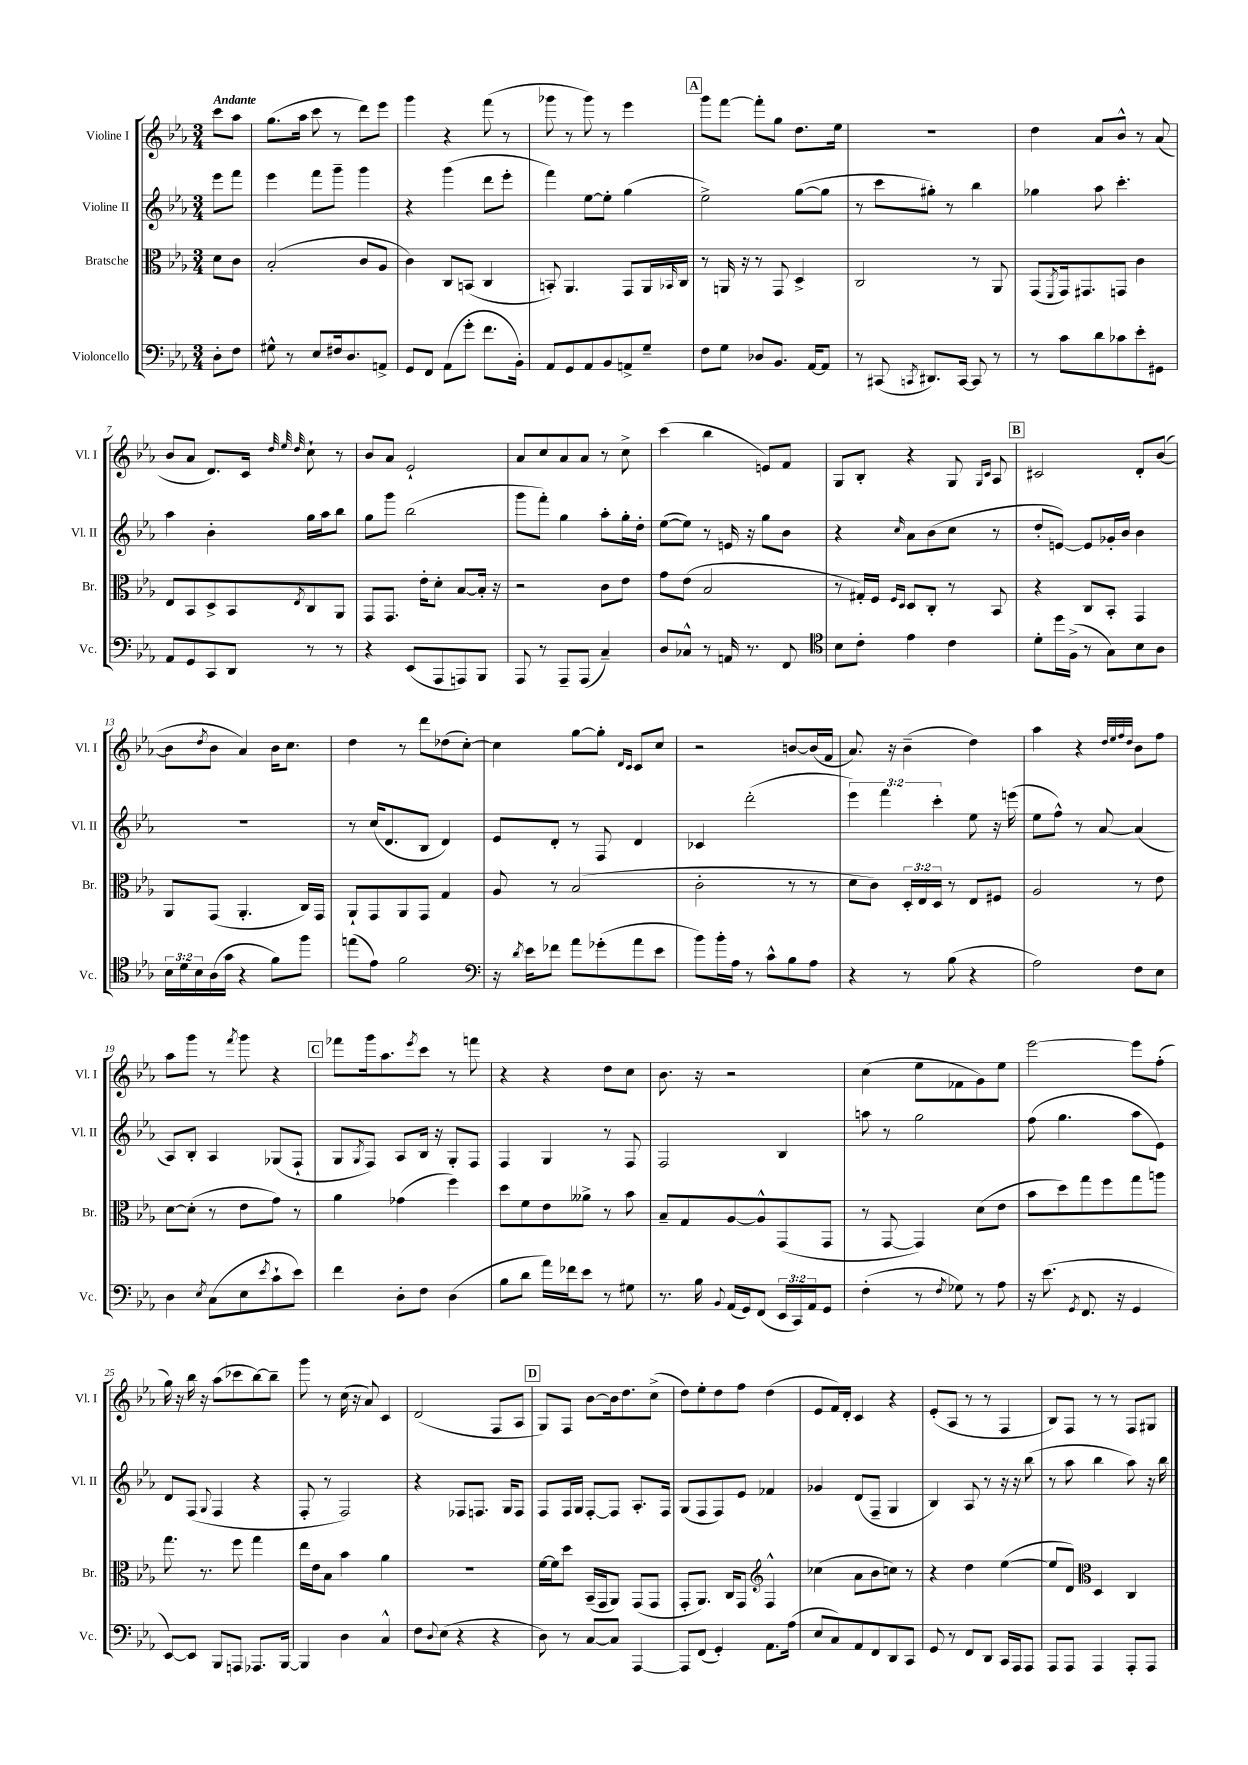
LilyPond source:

<<
\new StaffGroup <<
\new Staff = "s0" \with { instrumentName = "Violine I" shortInstrumentName = "Vl. I" } {
    \clef treble \key ees \major \numericTimeSignature \time 3/4 \partial 4 \tempo "Andante"
    c'''8 aes''8 |
    g''8.( aes''16 c'''8 r8 d'''8) ees'''8 |
    g'''4 r4 f'''8( r8 |
    ges'''8 r8 ges'''8) r8 ees'''4 |
    \mark \markup { \box "A" } g'''8 f'''8~ f'''8-. g''8 d''8. ees''16 |
    R2. |
    d''4 aes'8 bes'8-^ r8 aes'8( |
    bes'8 aes'8 d'8.) c'16 \grace { d''32 ees''32 d''32 } c''8-! r8 |
    bes'8 aes'8 ees'2-! |
    aes'8 c''8 aes'8 aes'8 r8 c''8-> |
    c'''4( bes''4 e'8) f'8 |
    g8 bes8-. r4 g8 \grace { g16 c'16 } aes8 |
    \mark \markup { \box "B" } cis'2 d'8-. bes'8~( |
    bes'8 \acciaccatura { d''8 } bes'8 aes'4) bes'16 c''8. |
    d''4 r8 d'''8 des''8( c''8~-.) |
    c''4 g''8~ g''8-. \grace { d'16 c'16 } c'8 c''8 |
    r2 b'8~ b'16( f'16 |
    aes'8.) r16 bes'4--( d''4) |
    aes''4 r4 \grace { d''32 ees''32 f''32 d''32 } bes'8 f''8 |
    aes''8 g'''8 r8 \acciaccatura { f'''8 } g'''8 r4 |
    \mark \markup { \box "C" } fes'''8 g'''16 aes''8. \acciaccatura { ees'''8 } c'''8 r8 f'''8 |
    r4 r4 d''8 c''8 |
    bes'8. r16 r2 |
    c''4( ees''8 fes'8 g'8) ees''8 |
    ees'''2~ ees'''8 f''8-.( |
    g''16) r16 bes''16 r16 aes''8( ces'''8 bes''8~) bes''8-- |
    g'''8 r8 c''16( r16 aes'8) c'4 |
    d'2( f8 aes8 |
    \mark \markup { \box "D" } g8) f8 bes'8~ bes'16 d''8. c''8->( |
    d''8) ees''8-. d''8 f''8 d''4( |
    ees'8 f'16) d'16-. c'4 r4 |
    ees'8-.( aes8 r8 r8 f4 |
    bes8) f8 r8 r8 f8 gis8 \bar "|." |
}
\new Staff = "s1" \with { instrumentName = "Violine II" shortInstrumentName = "Vl. II" } {
    \clef treble \key ees \major \numericTimeSignature \time 3/4 \override Staff.TupletNumber.text = #tuplet-number::calc-fraction-text \partial 4
    ees'''8 f'''8 |
    ees'''4 f'''8 g'''8-- g'''4 |
    r4 g'''4( d'''8 ees'''8-. |
    f'''4) ees''8~ ees''8-. g''4( |
    \mark \markup { \box "A" } ees''2->) g''8~( g''8 |
    r8 c'''8 gis''8-.) r8 bes''4 |
    ges''4 aes''8 c'''4.-. |
    aes''4 bes'4-. g''16 aes''16 bes''8 |
    g''8 g'''8 bes''2( |
    g'''8 f'''8-.) g''4 aes''8-. g''16-. d''16-. |
    ees''8~( ees''8) r8 e'16 r16 g''8 bes'8 |
    r4 \grace { c''16 } aes'8 bes'8( c''8 r8 |
    \mark \markup { \box "B" } d''8-. e'8~) e'8 ges'16-. bes'16 bes'4 |
    R2. |
    r8 c''16( d'8. bes8 d'4) |
    ees'8 d'8-. r8 f8 d'4 |
    ces'4 d'''2-.( |
    \tuplet 3/2 { ees'''4) f'''4 c'''4-. } ees''8 r16 e'''16( |
    ees''8 f''8-^) r8 aes'8~ aes'4( |
    aes8) bes8-. aes4 ges8( f8-! |
    \mark \markup { \box "C" } g8 \acciaccatura { g8 } f8) aes8 bes16 r16 g8-. f8 |
    f4 g4 r8 f8 |
    f2 bes4 |
    a''8 r8 g''2 |
    f''8( g''4. aes''8 ees'8) |
    d'8 f8( \appoggiatura { g8 } f4 r4 |
    f8-. r8 f2) |
    r4 fes8 f8. g16 f8 |
    \mark \markup { \box "D" } f8 f16 g16 f8~-. f8 aes8.-. f16 |
    g8( f8 f8) ees'8 fes'4 |
    ges'4 d'8( f8-- g4 |
    bes4) aes8 r8 r16 r16 bes''8( |
    r8 aes''8 bes''4 aes''8) r16 bes''16 \bar "|." |
}
\new Staff = "s2" \with { instrumentName = "Bratsche" shortInstrumentName = "Br." } {
    \clef alto \key ees \major \numericTimeSignature \time 3/4 \override Staff.TupletNumber.text = #tuplet-number::calc-fraction-text \partial 4
    d'8 c'8 |
    bes2-.( c'8 aes8 |
    c'4) c8 b,8( c4 |
    b,8-.) aes,4. g,8 aes,16 \grace { bes,16 } c16 |
    \mark \markup { \box "A" } r8 a,16 r16 r8 g,8 d4-> |
    c2 r8 aes,8 |
    g,8( \acciaccatura { f,8 } g,16) gis,8. g,8 c'4 |
    ees8 bes,8 d8-> bes,8 \acciaccatura { ees8 } c8 aes,8 |
    g,8 g,8. ees'16-. d'8-. bes8~ bes16-. r16 |
    r2 c'8 ees'8 |
    g'8 ees'8( bes2 |
    r8 gis16-.) f16 \grace { f16 d16 } d8 c8-. r8 bes,8 |
    \mark \markup { \box "B" } r4 c8 bes,8-. g,4 |
    aes,8 g,8( aes,4.-. c16) g,16 |
    aes,8-! g,8 aes,8 g,8 g4 |
    aes8 r8 bes2( |
    c'2-. r8 r8 |
    d'8 c'8) \tuplet 3/2 { d16-. ees16 d16 } r8 ees8 fis8 |
    aes2 r8 ees'8 |
    d'8~ d'8-.( r8 ees'8 g'8) r8 |
    \mark \markup { \box "C" } aes'4 ges'4( f''4) |
    d''8 f'8 ees'8 aeses'8-> r8 bes'8 |
    bes8-- g8 aes8~ aes8-^ g,8( g,8 |
    r8 g,8~ g,4) d'8( ees'8 |
    bes'8 d''8) g''8 f''8 g''8 a''8 |
    g''8. r8. f''8 g''4 |
    ees''16 ees'16 bes8 bes'4 aes'4 |
    R2. |
    \mark \markup { \box "D" } f'16~ f'16 d''8 bes,16--( g,16 aes,8) g,8( g,8 |
    g,8-. aes,8.) c16 g,8 \clef treble f4-^ |
    ces''4( aes'8 bes'8 c''8) r8 |
    r4 d''4 ees''4~( |
    ees''8 d'8) \clef alto d4 c4 \bar "|." |
}
\new Staff = "s3" \with { instrumentName = "Violoncello" shortInstrumentName = "Vc." } {
    \clef bass \key ees \major \numericTimeSignature \time 3/4 \override Staff.TupletNumber.text = #tuplet-number::calc-fraction-text \partial 4
    d8-. f8 |
    gis8-^ r8 ees8 fis16 d8. a,8-> |
    g,8 f,8 aes,8( g'8-. f'8. bes,16-.) |
    aes,8 g,8 aes,8 bes,8 a,8-> g8-- |
    \mark \markup { \box "A" } f8 g8 des8 bes,8. aes,16~ aes,8 |
    r8 cis,8( \acciaccatura { c,8 } dis,8.) c,16~ c,8 r8 |
    r8 c'8 d'8 ces'8 ees'8-. gis,8 |
    aes,8 g,8 c,8 d,8 r8 r8 |
    r4 ees,8( aes,,8 a,,8) bes,,8 |
    aes,,8 r8 aes,,8-- aes,,8( c4--) |
    d8 ces8-^ r8 a,16 r8. f,8 |
    \clef tenor bes8 c'8-. ees'4 c'4 |
    \mark \markup { \box "B" } d'8-. d''16 f16->( r8 g8) bes8 aes8 |
    \tuplet 3/2 { bes16 d'16 bes16 } aes16( g'16 r4 f'8) f''8 |
    e''8( ees'8) f'2 |
    \clef bass r16 \acciaccatura { d'8 } ees'16 fes'8 aes'8 ges'8-.( aes'8 ees'8 |
    bes'8) bes'16-. aes16 r8 c'8-^ bes8 aes8 |
    r4 r8 bes8( r4 |
    aes2) f8 ees8 |
    d4 \acciaccatura { ees8 } c8( ees8 \acciaccatura { ees'8 } c'8-! ees'8) |
    \mark \markup { \box "C" } f'4 d8-. f8 d4( |
    bes8 d'8 aes'16) fes'16 ees'8 r8 gis8 |
    r8. bes16 \appoggiatura { bes,8 } aes,16( g,16) f,8( \tuplet 3/2 { ees,16 c,16) aes,16 } g,8 |
    f4-.( r8 \acciaccatura { f8 } ges8) r8 aes8 |
    r16 ees'8.( \acciaccatura { g,8 } f,8. r16 g,4 |
    ees,8~) ees,8 bes,,8 a,,8 aes,,8. bes,,16~ |
    bes,,4 d4 c4-^ |
    f8 \appoggiatura { d8 } ees8( r4 r4 |
    \mark \markup { \box "D" } d8) r8 c8~ c8 aes,,4~ |
    aes,,8 f,8( g,4-.) aes,8. aes16( |
    ees8 c8) aes,8 f,8 d,8 c,8 |
    g,8 r8 f,8 d,8 c,16 aes,,16 aes,,8 |
    aes,,8 aes,,8 aes,,4 aes,,8-. aes,,8 \bar "|." |
}
>>
>>
